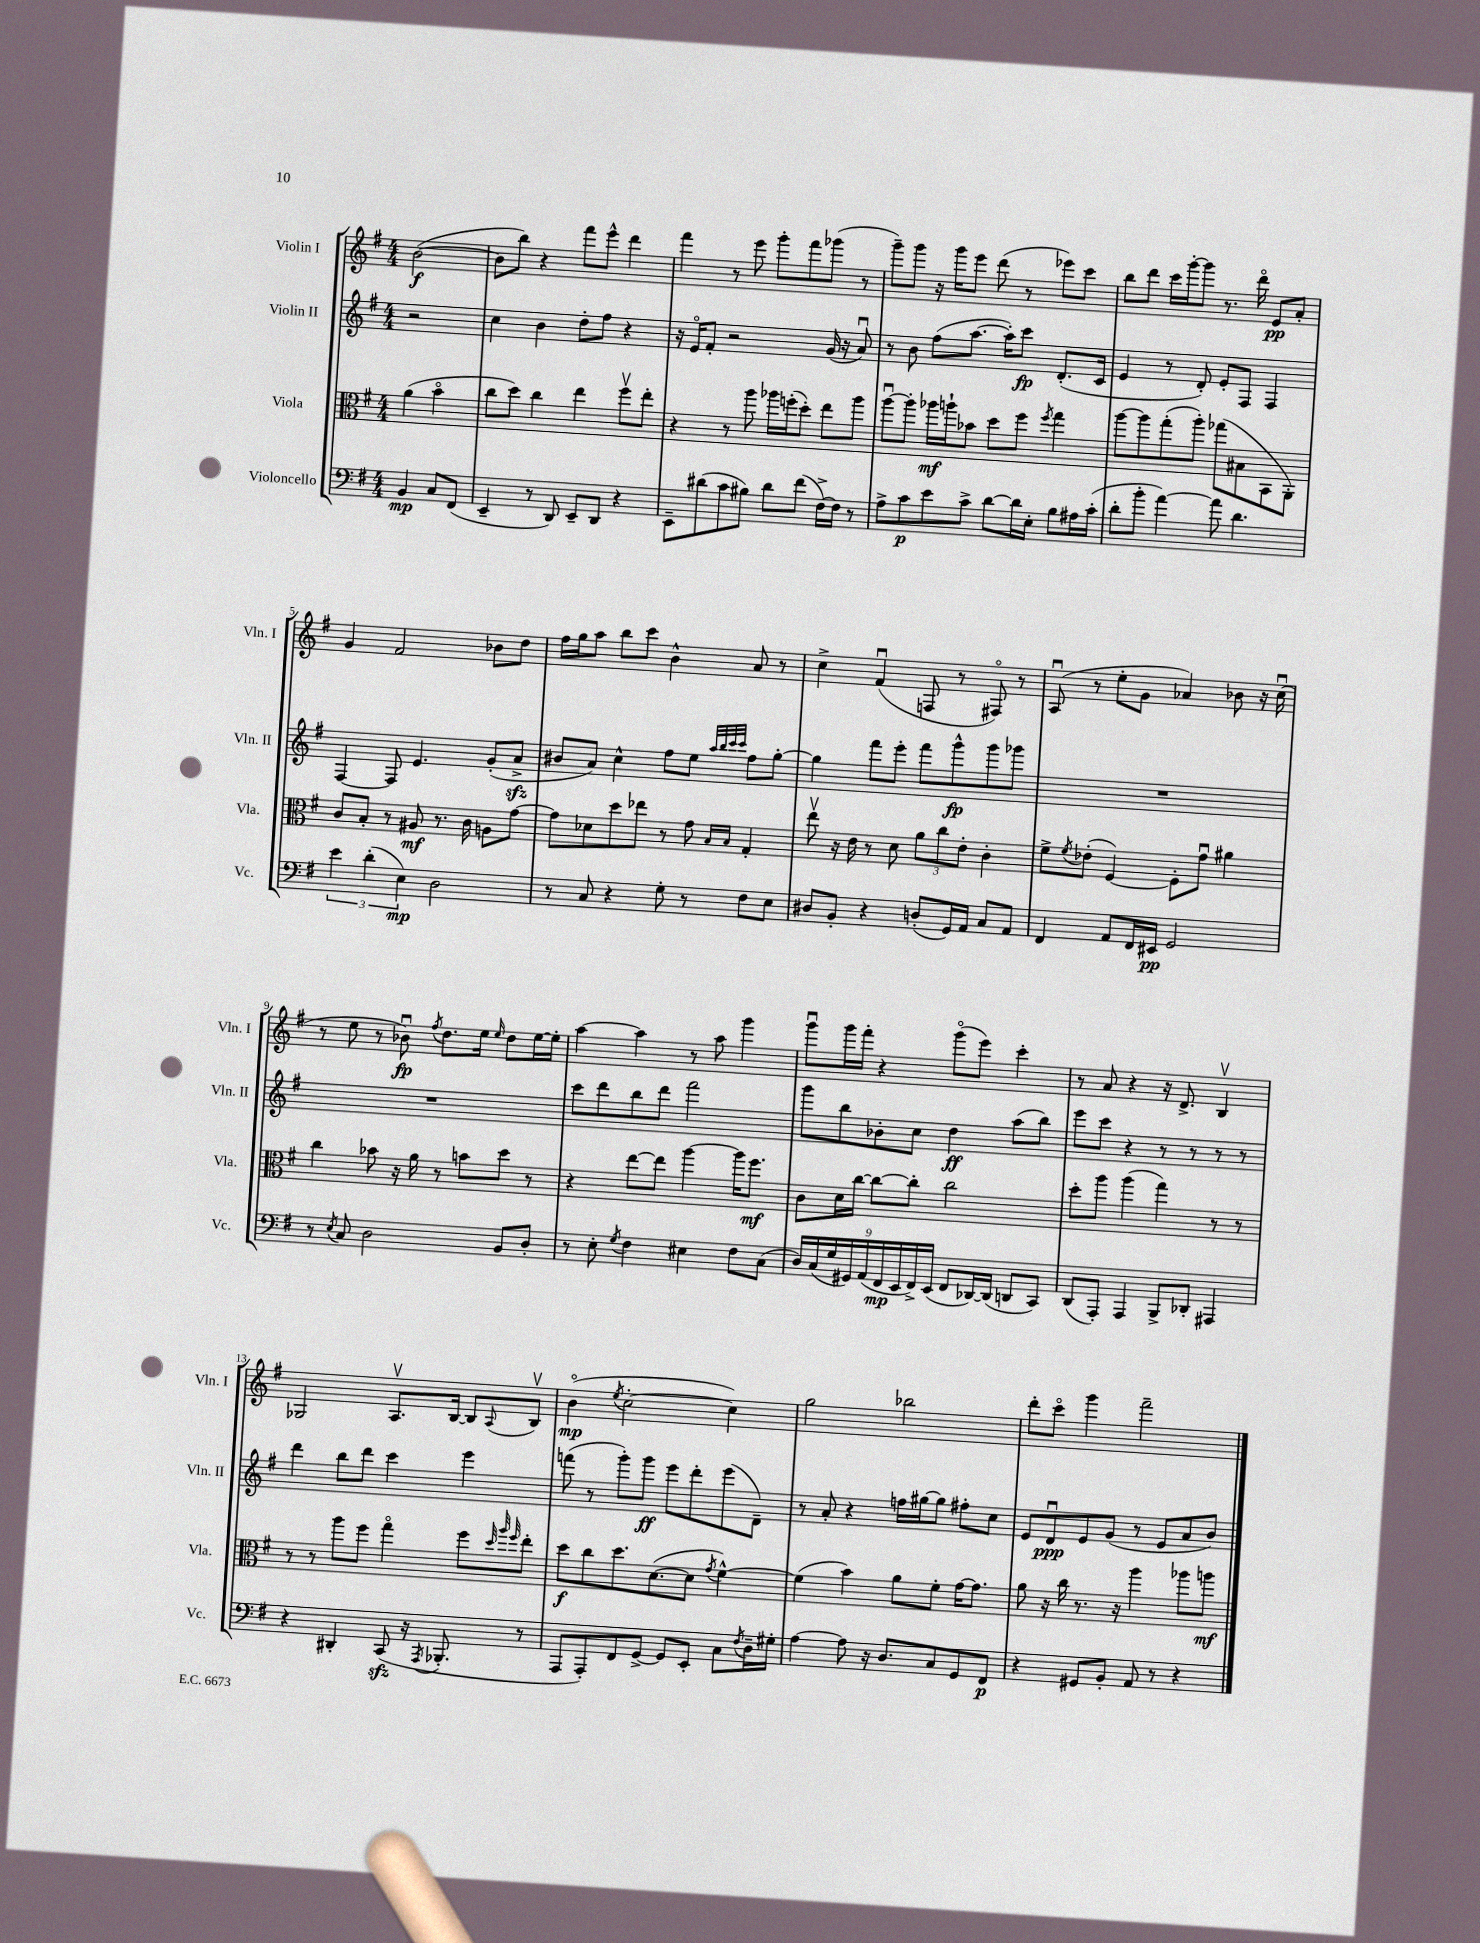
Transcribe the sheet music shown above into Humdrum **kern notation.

**kern	**kern	**kern	**kern
*staff4	*staff3	*staff2	*staff1
*clefF4	*clefC3	*clefG2	*clefG2
*k[f#]	*k[f#]	*k[f#]	*k[f#]
*M4/4	*M4/4	*M4/4	*M4/4
4BB	(4a	2r	([2b
8C	4bo	.	.
(8FF#	.	.	.
=	=	=	=
4EE~	8cc	4cc	8b]
.	8dd)	.	8bb)
8r	4cc	4b	4r
8DD)	.	.	.
8EE~	4ee	8dd'	8fff#
8DD	.	8ff#	8eee^^
4r	8ff#v	4r	4ddd
.	8ee'	.	.
=	=	=	=
8EE~	4r	16r	4fff#
.	.	16eo	.
(8d#	.	8f#'	.
8c	8r	2r	8r
8B#)	8aa	.	8eee
8d#	16aa-	.	8ggg'
.	(16ff'	.	.
(8f#	8dd')	.	8fff#
[16F#^)	8ee	(16g	(8ggg-
16F#]	.	16r	.
8r	8aa-	8au)	8r
=	=	=	=
8A^	[8aau	8r	8ggg~)
8c	8aa']	8b	8ggg
8e	16aa-	(8ff#	16r
.	16aa`	.	16ggg
8c^	8b-	[8.aa	8eee
[8d	8dd	.	(8ddd
.	.	16aa'])	.
16d]	8ff#	8ccc	8r
16E'	.	.	.
.	8qff#	.	.
8B	4gg	(8.d'	8eee-)
16A#	.	.	8ccc
(16c'	.	16c	.
=	=	=	=
8d'	[8aa	4e	8bb
8b'	8aa]	.	8ddd
[4a)	(8gg'	8r	16ccc
.	.	.	[16ggg'
.	8aa')	8d')	8ggg]
8a]	(8gg-	8e'	8.r
4.d	8B#	8F#	.
.	.	.	16dddo
.	8BB	4F#	8e
.	8AA')	.	8a'
=	=	=	=
6e	8c	[4F#	4g
.	8B'	.	.
(6d'	.	.	.
.	8r	8F#]	2f#
6E)	.	.	.
.	8A#	4.e	.
2D	8.r	.	.
.	16c	.	.
.	8A	(8g'	8b-
.	[8g	8a^	8dd
=	=	=	=
8r	8g]	8b#	16ff#
.	.	.	16gg
8C	8d-	8a)	8aa
4r	8dd	4cc^^	8bb
.	8ee-	.	8ccc
8G'	8r	8ff#	4b^^
8r	8g	8ee	.
.	.	32qqaa	.
.	.	32qqbb	.
.	16qqB	32qqccc	.
.	16qqB	32qqccc	.
8F#	4G'	8ff#	8a
8E	.	[8gg'	8r
=	=	=	=
8D#	8eev	4gg]	4cc^
8BB'	16r	.	.
.	16e	.	.
4r	8r	8fff#	(4f#u
.	8d	8eee'	.
(8D'	12a	8fff#	8F
.	12cc	.	.
16GG)	.	8ggg^^	8r
.	12e'	.	.
16AA	.	.	.
8C	4c'	8ggg	8F#o)
8AA	.	8ggg-	8r
=	=	=	=
4FF#	8f#^	1r	(8Au
.	8qf#	.	.
.	(8e-'	.	8r
8AA	[4F#)	.	8ee'
16FF#	.	.	8g
16EE#	.	.	.
2GG	8F#']	.	4a-)
.	8gu	.	.
.	4a#	.	8b-
.	.	.	16r
.	.	.	(16ccu
=	=	=	=
8r	4cc	1r	8r
8qE	.	.	.
8C	.	.	8ee
2D	8b-	.	8r
.	16r	.	8b-u)
.	16a	.	.
.	.	.	8qff#
.	8r	.	8.dd
.	8b	.	.
.	.	.	16ee
.	.	.	16qqee
8BB	8dd	.	8dd
8D'	8r	.	[16ee
.	.	.	16ee']
=	=	=	=
8r	4r	8ccc	[4aa
8E'	.	8ddd	.
8qG	.	.	.
4F#	[8ee	8bb	4aa]
.	8ee]	8ddd	.
4E#	[4aa	2fff#	8r
.	.	.	8aa
8F#	16aa]	.	4ggg
.	8.ff#	.	.
(8C	.	.	.
=	=	=	=
18D)	8c	8ggg	8gggu
(18C	.	.	.
18G	.	.	.
.	16d	8bb	16ggg
18GG#)	.	.	.
.	[16cc	.	16fff#'
(18AA	.	.	.
.	8cc_	8b-'	4r
18FF#	.	.	.
18EE	.	.	.
.	8cc']	8cc	.
18FF#^)	.	.	.
(18EE	.	.	.
8FF#	2cc	4dd	(8gggo
[16DD-)	.	.	8eee)
(16DD-]	.	.	.
8DD	.	(8aa	4ccc'
8CC)	.	8bb)	.
=	=	=	=
(8DD	8dd'	8eee	8r
8AAA')	8aa	8ccc	8a
4AAA	(4aa	4r	4r
8BBB^	4gg)	8r	16r
.	.	.	8.d^
8DD-'	.	8r	.
4AAA#	8r	8r	4Bv
.	8r	8r	.
=	=	=	=
4r	8r	4ddd	2G-
.	8r	.	.
4DD#'	8aa	8bb	.
.	8ff#	8ddd	.
(8CC	4ggo	4ccc	8.Av
16r	.	.	.
8qAAA	.	.	.
8.BBB-'	.	.	[16B
.	8ff#	4eee	8B]
.	32qqdd	.	.
.	32qqaa	.	.
.	32qqff#	.	8qqA
8r	8ee'	.	8Bv
=	=	=	=
8AAA	8dd	(8fff	(4bo
8AAA')	8cc	8r	.
.	.	.	8qee
8FF#	8.dd	8ggg')	[2cc'
[8GG^	.	8ggg	.
.	([8.d	.	.
8GG]	.	8eee	.
8EE'	8d]	8ddd'	.
.	8qg	.	.
8C	[4f#^^)	(8eee	4cc])
8qF#	.	.	.
16D~	.	8d~)	.
16G#'	.	.	.
=	=	=	=
[4A	(4f#]	8r	2gg
.	.	8a'	.
8A]	4b)	4r	.
16r	.	.	.
8.D	.	.	.
.	8a	16ff	2bb-
.	.	[16gg#	.
8C	8f#'	8gg#]	.
8GG	[16g	8ff#'	.
.	8.g]	.	.
8FF#	.	8cc	.
=	=	=	=
4r	8a	8e	8ddd'
.	16r	8du	8ccco
.	16cc	.	.
8GG#	8.r	8e	4ggg
8BB'	.	(8g	.
.	16r	.	.
8AA	4aa	8r	2fff#~
8r	.	8e	.
4r	8aa-	8a	.
.	8aa	8b)	.
==	==	==	==
*-	*-	*-	*-
